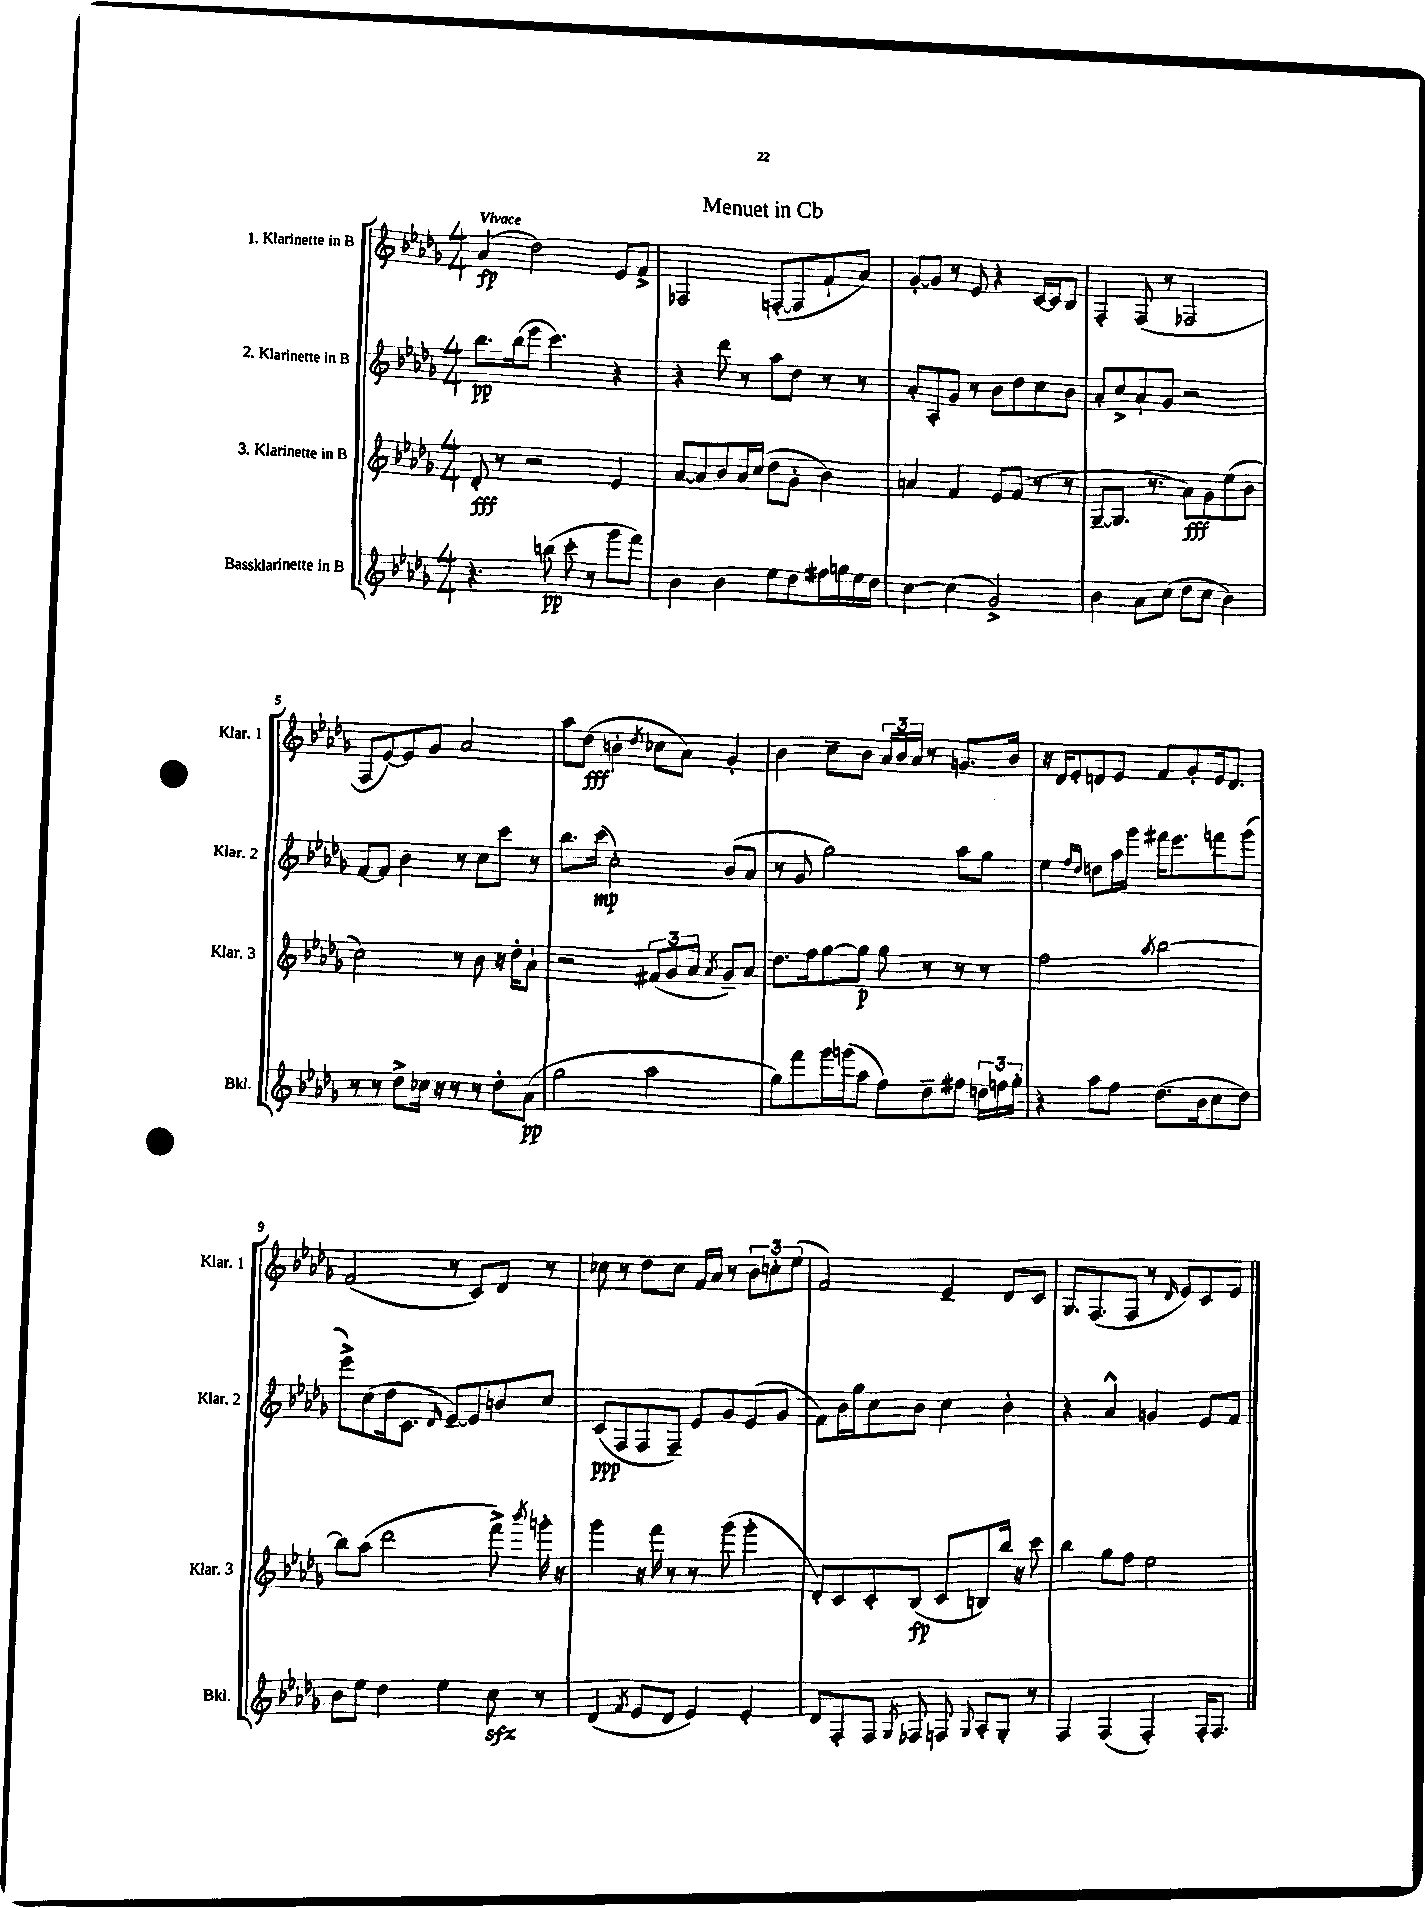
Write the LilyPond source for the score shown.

\header { title = "Menuet in Cb" }
<<
\new StaffGroup <<
\new Staff = "s0" \with { instrumentName = "1. Klarinette in B" shortInstrumentName = "Klar. 1" } {
    \clef treble \key des \major \numericTimeSignature \time 4/4 \tempo "Vivace"
    \autoBeamOff aes'4\fp( des''2) ees'8[ f'8]-> |
    fes2 f8[~-.( f8 f'8-! aes'8]) |
    ges'8[~-. ges'8] r8 ees'8 r4 c'16[~ c'16 bes8] |
    f4-. f8( r8 fes2 |
    f8[ ees'8~) ees'8 ges'8] aes'2 |
    aes''8[ des''8]\fff( b'4-. \acciaccatura { des''8 } ces''8[ aes'8]) ges'4-. |
    bes'4 c''8[-- bes'8] \tuplet 3/2 { aes'16[ bes'16 aes'16] } r8 g'8.[ bes'16] |
    r16 des'16[ ees'8-. d'8 ees'8] f'8[ ges'8-. ees'16 d'8.] |
    f'2( r8 c'8[) des'8] r8 |
    ces''8 r8 des''8[ ces''8] f'16[ aes'16] r8 \tuplet 3/2 { bes'8[ c''8-. ees''8]( } |
    f'2) ees'4-- des'8[ c'8] |
    ges8.[ f8.( f8] r8 \grace { des'16 } ees'8[) c'8 ees'8] \bar "|." |
}
\new Staff = "s1" \with { instrumentName = "2. Klarinette in B" shortInstrumentName = "Klar. 2" } {
    \clef treble \key des \major \numericTimeSignature \time 4/4
    \autoBeamOff bes''8.[\pp bes''16( ees'''8] c'''4.) r4 |
    r4 des'''8 r8 aes''8[ des''8] r8 r8 |
    aes'8[-. aes8-. ges'8] r8 bes'8[ des''8 c''8 bes'8] |
    aes'8[-. c''8-> aes'8-! ges'8] r2 |
    f'8[~ f'8] bes'4 r8 c''8[ c'''8] r8 |
    bes''8.[ c'''16]\mp( c''2-.) bes'8[( aes'8] |
    r8 ges'8 ges''2) aes''8[ ges''8] |
    ees''4 \grace { f''16[ des''16] } d''8[ aes''16 ges'''16] fis'''16[ ees'''8. f'''8 ges'''8]( |
    ees'''8[->) c''8( des''16 c'8.] \grace { des'16 } ees'8[~--) ees'8 b'8 c''8] |
    c'8[\ppp( f8 f8 f8]--) ees'8[ ges'8 ees'8( ges'8] |
    f'8[) bes'16 ges''16 c''8 bes'8] c''4 bes'4-. |
    r4 aes'4-^ g'4 ees'8[ f'8] \bar "|." |
}
\new Staff = "s2" \with { instrumentName = "3. Klarinette in B" shortInstrumentName = "Klar. 3" } {
    \clef treble \key des \major \numericTimeSignature \time 4/4
    \autoBeamOff des'8-.\fff r8 r2 ees'4 |
    aes'8[~ aes'8 bes'8 aes'16 c''16]( des''8[ ges'8]-. bes'4) |
    a'4 f'4 ees'8[ f'8]( r8 r8 |
    ges8[~-- ges8.] r8. aes'8[\fff) ges'8 ees''8( bes'8] |
    c''2) r8 bes'8 r16 des''16[-. aes'8]-! |
    r2 \tuplet 3/2 { fis'8[( ges'8 aes'8] } \acciaccatura { aes'8 } ges'8[--) aes'8] |
    des''8.[ f''16 ges''8~ ges''8]\p ges''8 r8 r8 r8 |
    f''2 \acciaccatura { aes''8 } bes''2~ |
    bes''8[ aes''8]( des'''2 f'''8->) \acciaccatura { bes'''8 } g'''16-. r16 |
    ges'''4 r16 f'''16 r8 r8 ges'''8( ges'''4-. |
    des'8[-.) c'8 c'8-. bes8]\fp( c'8[ b8) bes''16] r16 c'''8 |
    bes''4 ges''8[ f''8] ees''2 \bar "|." |
}
\new Staff = "s3" \with { instrumentName = "Bassklarinette in B" shortInstrumentName = "Bkl." } {
    \clef treble \key des \major \numericTimeSignature \time 4/4
    \autoBeamOff r4. b''8\pp( c'''8-. r8 ges'''8[ f'''8]) |
    bes'4 bes'4 ees''8[ des''8 fis''16 g''16 ees''16 des''16] |
    c''4~ c''4( ges'2->) |
    bes'4 aes'8[ c''8]( des''8[ c''8] bes'4) |
    r8 r8 des''8[-> ces''16] r16 r8 r8 des''8[-. aes'8]\pp( |
    ges''2 aes''2 |
    ges''8[) f'''8 ges'''16 g'''16( aes''8] f''8[) des''8-- fis''8] \tuplet 3/2 { d''16[ f''16 ges''16]-. } |
    r4 aes''8[ f''8] des''8.[( bes'16 c''8 des''8]) |
    bes'8[ ees''8] des''4 ees''4 c''8\sfz r8 |
    des'4( \acciaccatura { f'8 } ees'8[ des'8] ees'4) ees'4-. |
    des'8[ f8-. f8] \acciaccatura { ges8 } fes8 f8 \appoggiatura { ges8 } aes8[-. ges8]-. r8 |
    f4 f4( f4-.) f16[-. f8.] \bar "|." |
}
>>
>>
